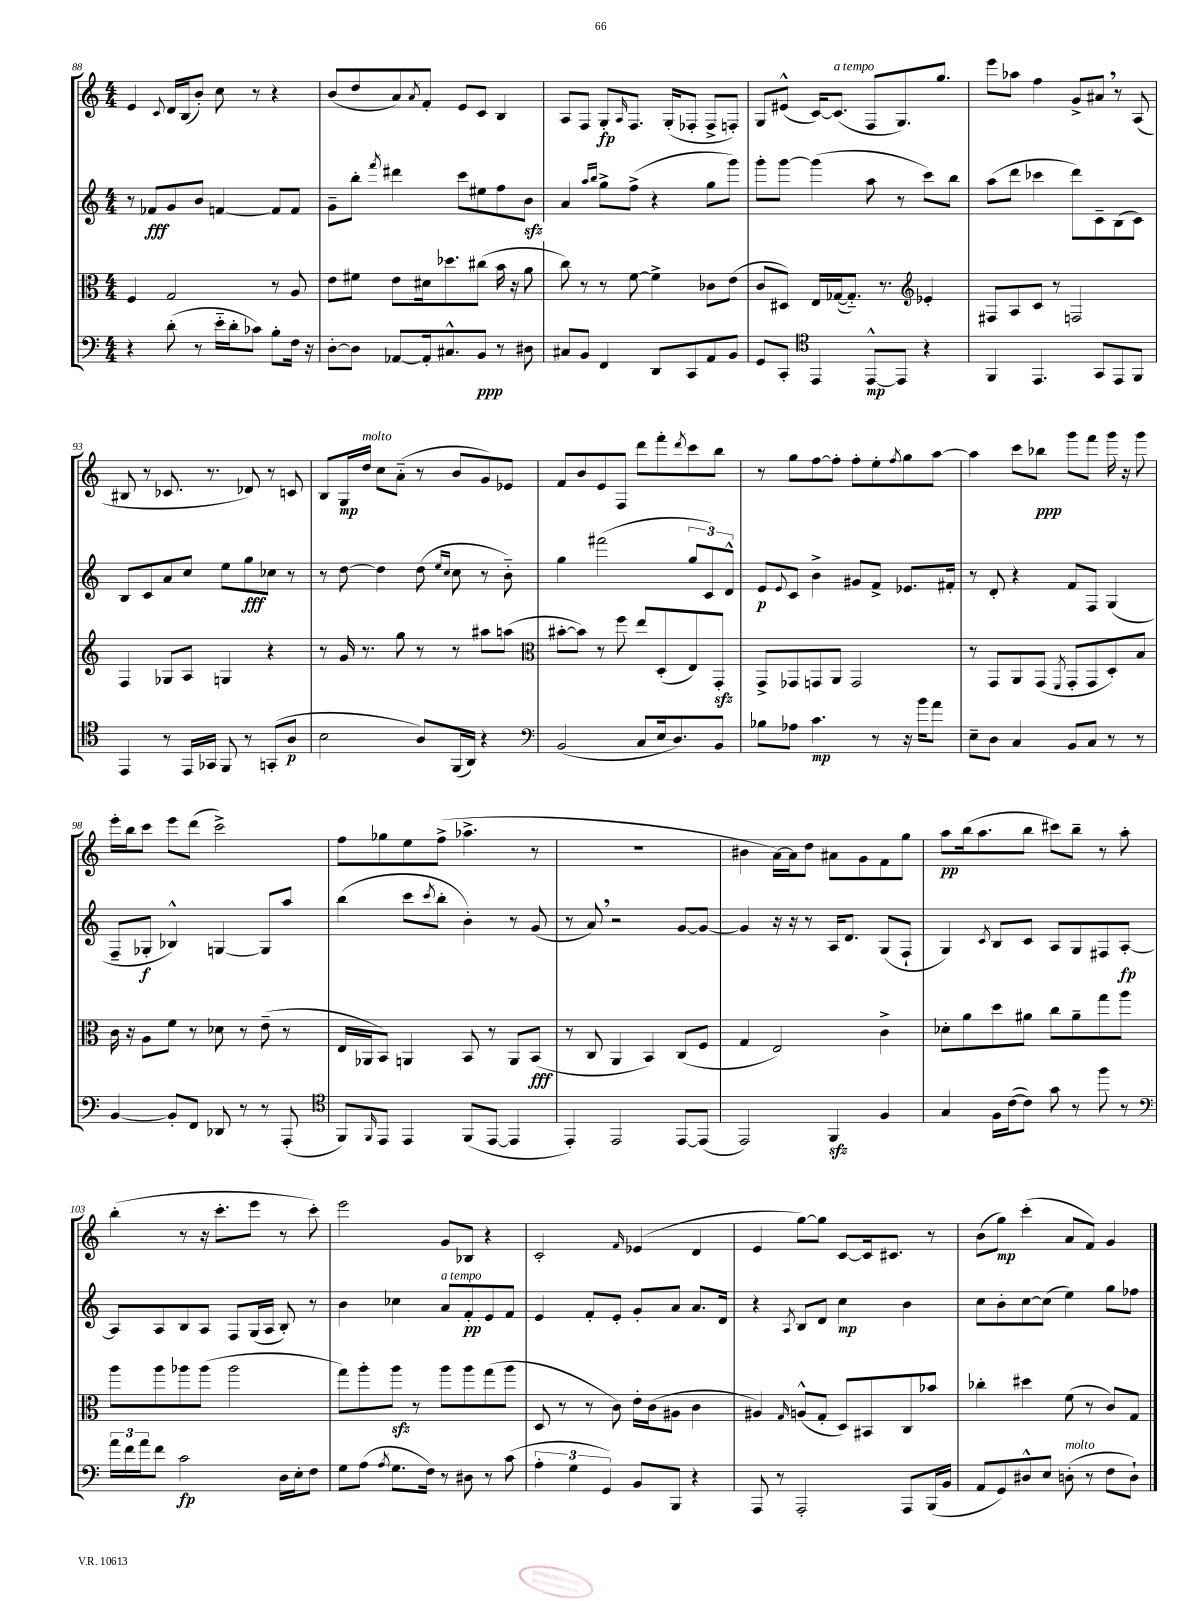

**kern	**dynam	**kern	**dynam	**kern	**dynam	**kern	**dynam
*part4	*part4	*part3	*part3	*part2	*part2	*part1	*part1
*staff4	*staff4	*staff3	*staff3	*staff2	*staff2	*staff1	*staff1
*clefF4	*	*clefC3	*	*clefG2	*	*clefG2	*
*k[]	*	*k[]	*	*k[]	*	*k[]	*
*M4/4	*	*M4/4	*	*M4/4	*	*M4/4	*
=88	=88	=88	=88	=88	=88	=88	=88
4r	.	4F/	.	8r	.	4e/	.
.	.	.	.	8f-X/L	fff	.	.
.	.	.	.	.	.	8qqc/	.
(8d'\	.	2G/	.	8g/	.	16d/LL	.
.	.	.	.	.	.	(16B/J	.
8r	.	.	.	8b/J	.	8b'/J)	.
16e\LL	.	.	.	[4fn/	.	8cc\	.
16d'\J	.	.	.	.	.	.	.
8c-X\J)	.	.	.	.	.	8r	.
8B'\L	.	8r	.	8f/L]	.	4r	.
16F\Jk	.	8A/	.	8f/J	.	.	.
16r	.	.	.	.	.	.	.
=89	=89	=89	=89	=89	=89	=89	=89
[8D'\L	.	8e\L	.	8g~\L	.	(8b/L	.
8D\J]	.	8f#X\J	.	8bb'\J	.	8dd/	.
.	.	.	.	8qfff/	.	.	.
[8AA-X/L	.	8e\L	.	4ddd#X\	.	8a/)	.
.	.	.	.	.	.	8qa/	.
16AA-'/k]	.	16d#X\k	.	.	.	8f'/J	.
8.C#X^^/	.	8.dd-X\	.	.	.	.	.
.	.	.	.	8ccc\L	.	8e/L	.
8BB/J	ppp	(8cc#X\J	.	8ee#X\	.	8c/J	.
8r	.	16b\	.	8ff\	.	4B/	.
.	.	16r	.	.	.	.	.
8D#X\	.	8a\	.	8bzz\J	.	.	.
=90	=90	=90	=90	=90	=90	=90	=90
8C#X/L	.	8cc\)	.	4a/	.	8A/L	.
8BB/J	.	8r	.	.	.	8F/J	.
.	.	.	.	16qqaa/LL	.	.	.
.	.	.	.	16qqbb/JJ	.	.	.
4FF/	.	8r	.	8gg^\L	.	8G'/L	fp
.	.	.	.	.	.	16qqA/	.
.	.	[8f\	.	(8ff^\J	.	8.F/J	.
8DD/L	.	4f^\]	.	4r	.	.	.
.	.	.	.	.	.	(16G'/KL	.
8CC/	.	.	.	.	.	8F-X'/J	.
8AA/	.	8c-X\L	.	8gg\L	.	8F-^/L	.
8BB/J	.	(8e\J	.	8ggg\J)	.	8Fn'/J)	.
=91	=91	=91	=91	=91	=91	=91	=91
8GG/L	.	8c/L	.	8ggg'\L	.	8G/L	.
8CC'/J	.	8D#X/J)	.	[8ggg\J	.	(8e#X^^/J	.
*clefC4	*	*	*	*	*	*	*
4EE/	.	16E/LL	.	(4ggg\]	.	[16c/KL)	.
!	!	!	!	!	!	!LO:TX:a:i:t=a tempo	!
.	.	([16G-X/J	.	.	.	(8.c/J]	.
.	.	8.G-/J])	.	.	.	.	.
[8EE^^/L	mp	.	.	8aa\	.	8F/L	.
.	.	8.r	.	.	.	.	.
8EE/J]	.	.	.	8r	.	8.G/)	.
*	*	*clefG2	*	*	*	*	*
4r	.	4e-X'/	.	8ccc\L)	.	.	.
.	.	.	.	.	.	8.gg/J	.
.	.	.	.	8bb\J	.	.	.
=92	=92	=92	=92	=92	=92	=92	=92
4FF/	.	8F#X/L	.	(8aa\L	.	8eee\L	.
.	.	8A/	.	8ddd\J	.	8aa-X\J	.
4.EE/	.	8c/J	.	4ccc-X\	.	4ff\	.
.	.	8r	.	.	.	.	.
.	.	2Fn/	.	8ddd\L)	.	8g^/L	.
8GG/L	.	.	.	8c~\	.	8a#X,/J	.
8EE/	.	.	.	(8B\	.	8r	.
8FF/J	.	.	.	8c\J)	.	(8A/	.
!!LO:LB:g=z
=93	=93	=93	=93	=93	=93	=93	=93
4EE/	.	4F/	.	8B/L	.	8B#X/	.
.	.	.	.	8c/	.	8r	.
8r	.	8G-X/L	.	8a/	.	8.c-X/	.
16EE/LL	.	8A/J	.	8cc/J	.	.	.
16GG-X/JJ	.	.	.	.	.	8.r	.
8FF/	.	4Gn/	.	8ee\L	.	.	.
8r	.	.	.	8gg\	fff	8d-X/)	.
(8GGn'/L	.	4r	.	8cc-X\J	.	8r	.
8A/J	p	.	.	8r	.	8cn/	.
=94	=94	=94	=94	=94	=94	=94	=94
2B\	.	8r	.	8r	.	8B/L	.
.	.	16g/	.	[8dd\	.	16G/L	mp
!	!	!	!	!	!	!LO:TX:a:i:t=molto	!
.	.	8.r	.	.	.	16dd/JJ	.
.	.	.	.	4dd\]	.	8cc\L	.
.	.	8gg\	.	.	.	(8a\J	.
8A/L)	.	8r	.	(8dd\	.	8r	.
.	.	.	.	16qqee/LL	.	.	.
.	.	.	.	16qqcc/JJ	.	.	.
(16FF/L	.	8r	.	8cc\	.	8b/L	.
16AA/JJ)	.	.	.	.	.	.	.
4r	.	8aa#X\L	.	8r	.	8g/)	.
.	.	(8aan\J	.	8b\)	.	8e-X/J	.
=95	=95	=95	=95	=95	=95	=95	=95
*clefF4	*	*clefC3	*	*	*	*	*
(2BB/	.	[8b#X'\L	.	4gg\	.	8f/L	.
.	.	8b#\J])	.	.	.	8b/	.
.	.	8r	.	(2fff#X\	.	8e/	.
.	.	8ff\	.	.	.	8F/J	.
8C/L	.	8ee/L	.	.	.	8ddd\L	.
16E/k	.	(8D'/	.	.	.	8fff'\	.
8.D/)	.	.	.	.	.	.	.
.	.	.	.	.	.	8qddd/	.
.	.	8E/)	.	12gg/L	.	8ccc\	.
.	.	.	.	12c/)	.	.	.
8BB/J	.	8GGzz'/J	.	.	.	8bb\J	.
.	.	.	.	12d^^/J	.	.	.
=96	=96	=96	=96	=96	=96	=96	=96
8B-X\L	.	8GG^/L	.	8e/L	p	8r	.
.	.	.	.	8qqe/	.	.	.
8A-X\J	.	8GG-X/	.	8c/J	.	8gg\L	.
4.c\	mp	8GGn/	.	4b^\	.	[8ff\	.
.	.	8AA/J	.	.	.	8ff'\J]	.
.	.	2GG/	.	8g#X/L	.	8ff'\L	.
8r	.	.	.	8f^/J	.	8ee'\	.
.	.	.	.	.	.	8qff/	.
16r	.	.	.	8.e-X/L	.	8gg\	.
16b\KL	.	.	.	.	.	.	.
8a\J	.	.	.	.	.	[8aa\J	.
.	.	.	.	16f#X'/Jk	.	.	.
=97	=97	=97	=97	=97	=97	=97	=97
8E~\L	.	8r	.	8r	.	4aa\]	.
8D\J	.	8GG/L	.	8d'/	.	.	.
4C/	.	8AA/	.	4r	.	8ccc\L	.
.	.	(8GG/J	.	.	.	8bb-X\J	ppp
.	.	8qFF/	.	.	.	.	.
8BB/L	.	8GG'/L	.	8f/L	.	8ggg\L	.
8C/J	.	8GG/	.	8F/J	.	8fff\J	.
8r	.	8D'/)	.	(4G/	.	16ggg\	.
.	.	.	.	.	.	16r	.
8r	.	8B/J	.	.	.	8ggg\	.
!!LO:LB:g=z
=98	=98	=98	=98	=98	=98	=98	=98
[4BB/	.	16c\	.	8F~/L	.	16eee'\LL	.
.	.	16r	.	.	.	16bb\J	.
.	.	8A\L	.	8G-X'/J	f	8ccc\J	.
8BB'/L]	.	8f\J	.	4B-X^^/)	.	8eee\L	.
8FF/J	.	8r	.	.	.	(8ddd\J	.
8DD-X/	.	8d-X\	.	[4Gn/	.	2ccc^\)	.
8r	.	8r	.	.	.	.	.
8r	.	(8e~\	.	8G/L]	.	.	.
(8AAA'/	.	8r	.	8aa/J	.	.	.
=99	=99	=99	=99	=99	=99	=99	=99
*clefC4	*	*	*	*	*	*	*
8FF/L)	.	16E/LL	.	(4bb\	.	8ff\L	.
.	.	16AA-X/J	.	.	.	.	.
16qqFF/	.	.	.	.	.	.	.
8EE/J	.	8BB/J)	.	.	.	8gg-X\	.
4EE/	.	4AAn/	.	8ccc\L	.	8ee\	.
.	.	.	.	8qccc/	.	.	.
.	.	.	.	8bb'\J	.	(8ff^\J	.
(8FF/L	.	8BB/	.	4b'\)	.	4.aa-X^\	.
[8EE/J	.	8r	.	.	.	.	.
4EE/]	.	8AA/L	.	8r	.	.	.
.	.	(8BB/J	fff	(8g/	.	8r	.
=100	=100	=100	=100	=100	=100	=100	=100
4EE'/)	.	8r	.	8r	.	1r	.
.	.	8C/	.	8a,/)	.	.	.
2EE/	.	4AA/	.	2r	.	.	.
.	.	4BB/)	.	.	.	.	.
[8EE/L	.	(8C/L	.	[8g/L	.	.	.
(8EE/J]	.	8F/J	.	8g/J_	.	.	.
=101	=101	=101	=101	=101	=101	=101	=101
2EE/)	.	4G/	.	4g/]	.	4b#X\	.
.	.	2E/)	.	16r	.	[16a\LL)	.
.	.	.	.	16r	.	16a\J]	.
.	.	.	.	8r	.	8dd\J	.
4FFzz/	.	.	.	16A/KL	.	8a#X\L	.
.	.	.	.	8.d/J	.	.	.
.	.	.	.	.	.	8g\	.
4F/	.	4c^\	.	(8G/L	.	8f\	.
.	.	.	.	8F`/J	.	8gg\J	.
=102	=102	=102	=102	=102	=102	=102	=102
4G/	.	8d-X'\L	.	4G/)	.	8aa\L	pp
.	.	8a\	.	.	.	(16bb\k	.
.	.	.	.	.	.	8.aa\	.
.	.	.	.	8qc/	.	.	.
16F\LL	.	8dd\	.	8B/L	.	.	.
([16c\J	.	.	.	.	.	.	.
8c\J])	.	8a#X\J	.	8c/J	.	8bb\J	.
8g\	.	8cc\L	.	8A/L	.	8ccc#X\L)	.
8r	.	8a#~\	.	8G/	.	8bb~\J	.
8ff\	.	8gg\	.	8F#X/	.	8r	.
8r	.	8aa\J	.	[8A'/J	fp	8aa'\	.
!!LO:LB:g=z
=103	=103	=103	=103	=103	=103	=103	=103
*clefF4	*	*	*	*	*	*	*
24a\LL	.	8aa\L	.	8A/L]	.	(4bb'\	.
24f\	.	.	.	.	.	.	.
24a\J	.	.	.	.	.	.	.
8f\J	.	8aa\	.	8A/	.	.	.
2c\	fp	8aa-X\	.	8B/	.	8r	.
.	.	(8aa-\J	.	8A/J	.	16r	.
.	.	.	.	.	.	8.ccc'\L	.
.	.	2aa-\	.	8F/L	.	.	.
.	.	.	.	(16G/L	.	8eee\J	.
.	.	.	.	16A/JJ	.	.	.
16D\LL	.	.	.	8B'/)	.	8r	.
16E'\J	.	.	.	.	.	.	.
8F\J	.	.	.	8r	.	8ccc'\)	.
=104	=104	=104	=104	=104	=104	=104	=104
8G\L	.	8gg\L)	.	4b\	.	2eee\	.
(8A\J	.	8aa'\	.	.	.	.	.
8qA/	.	.	.	.	.	.	.
8.G\L	.	8aazz\J	.	4cc-X\	.	.	.
.	.	8r	.	.	.	.	.
16F\Jk)	.	.	.	.	.	.	.
!	!	!	!	!LO:TX:a:i:t=a tempo	!	!	!
8r	.	8aa\L	.	8a/L	.	8g/L	.
8D#X\	.	8aa\	.	8f'/	pp	8B-X/J	.
8r	.	(8gg\	.	8e/	.	4r	.
(8c\	.	8aa\J	.	8f/J	.	.	.
=105	=105	=105	=105	=105	=105	=105	=105
6A'\	.	8D/	.	4e/	.	2c'/	.
.	.	8r	.	.	.	.	.
6G\	.	.	.	.	.	.	.
.	.	8r	.	8f'/L	.	.	.
6GG/)	.	.	.	.	.	.	.
.	.	8c\)	.	8e'/J	.	.	.
.	.	.	.	.	.	16qqf/	.
8BB/L	.	16e'\LL	.	8g'/L	.	(4e-X/	.
.	.	(16c\J	.	.	.	.	.
8BBB/J	.	8A#X\J	.	8a/J	.	.	.
4r	.	4c\	.	8.a/L	.	4d/	.
.	.	.	.	16d/Jk	.	.	.
=106	=106	=106	=106	=106	=106	=106	=106
8AAA/	.	4A#X/)	.	4r	.	4e/	.
8r	.	.	.	.	.	.	.
.	.	16qqG/	.	8qA/	.	.	.
2AAA'/	.	(8An^^/L	.	8B/L	.	[8gg\L)	.
.	.	8G'/J	.	8d/J	.	8gg\J]	.
.	.	8D/L)	.	4cc\	mp	[8c/L	.
.	.	8BB#X/	.	.	.	16c/k]	.
.	.	.	.	.	.	8.c#X/J	.
8AAA/L	.	8C/	.	4b\	.	.	.
(16BBB/L	.	8b-X/J	.	.	.	8r	.
16BB/JJ	.	.	.	.	.	.	.
=107	=107	=107	=107	=107	=107	=107	=107
8AA/L	.	4cc-X'\	.	8cc\L	.	(8b\L	.
8GG/)	.	.	.	8b'\	.	8gg\J)	mp
8D#X^^/	.	4dd#X\	.	[8cc\	.	(4ccc'\	.
8E/J	.	.	.	(8cc\J]	.	.	.
!LO:TX:a:i:t=molto	!	!	!	!	!	!	!
(8Dn'\	.	(8f\	.	4ee\)	.	8a/L	.
8r	.	8r	.	.	.	8f/J)	.
8F\L	.	8c/L)	.	8gg\L	.	4g/	.
8D`\J)	.	8G/J	.	8ff-X\J	.	.	.
==	==	==	==	==	==	==	==
*-	*-	*-	*-	*-	*-	*-	*-
